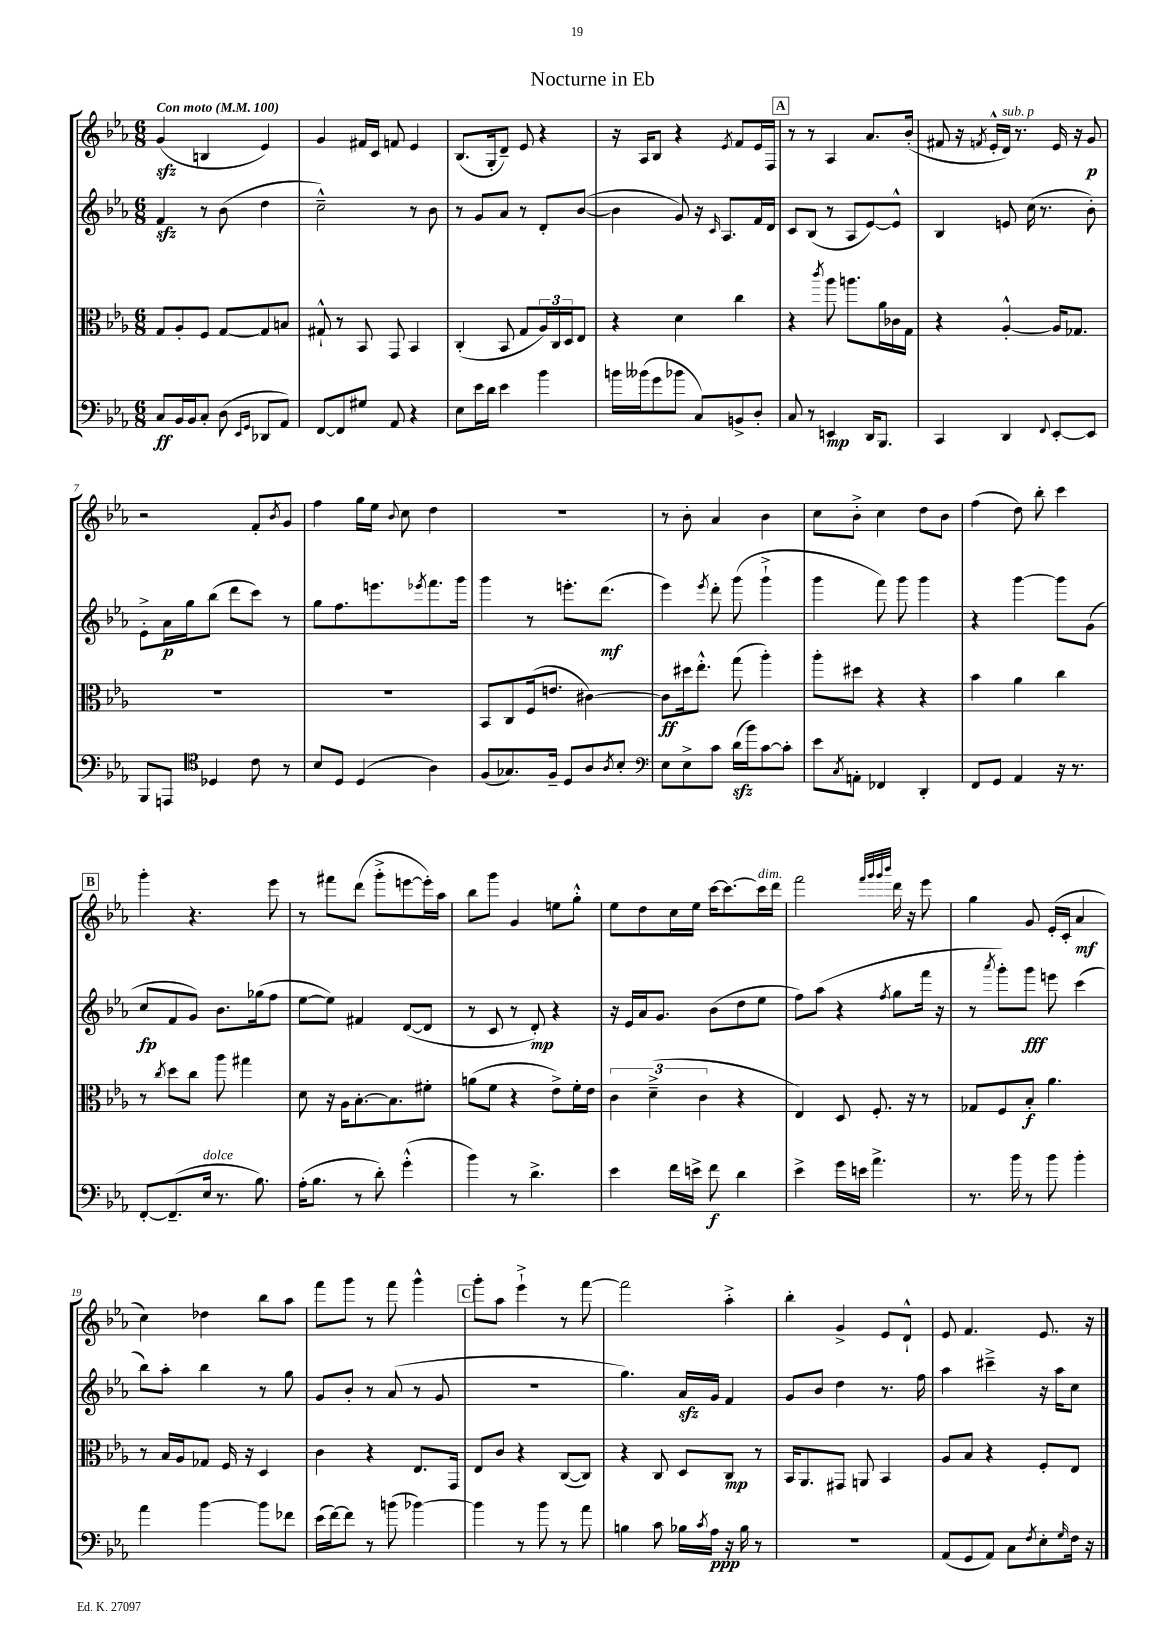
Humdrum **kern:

**kern	**kern	**kern	**kern
*staff4	*staff3	*staff2	*staff1
*clefF4	*clefC3	*clefG2	*clefG2
*k[b-e-a-]	*k[b-e-a-]	*k[b-e-a-]	*k[b-e-a-]
*M6/8	*M6/8	*M6/8	*M6/8
*MM100	*MM100	*MM100	*MM100
8C	8G	4f	(4g
16BB-	8A-'	.	.
16BB-	.	.	.
8C'	8F	8r	4B
(8D	[8G	(8b-	.
16qqEE-	.	.	.
16qqGG	.	.	.
8DD-	8G]	4dd	4e-)
8AA-)	8B	.	.
=	=	=	=
[8FF	8G#`^^	2cc~^^)	4g
8FF]	8r	.	.
8G#	8BB-	.	16f#
.	.	.	16c
8AA-	8GG	.	8f
4r	4BB-	8r	4e-
.	.	8b-	.
=	=	=	=
8E-	(4C'	8r	(8.B-
16e-	.	8g	.
16d	.	.	16G'
4e-	8BB-	8a-	8d~)
.	8G	8r	8e-
4b-	24A-)	8d'	4r
.	24C	.	.
.	24D	.	.
.	8E-	([8b-	.
=	=	=	=
16b	4r	4b-]	16r
(16b--	.	.	16A-
8g	.	.	8B-
8b-	4d	8g)	4r
8C)	.	16r	.
.	.	16qqc	.
.	.	8.A-	.
.	.	.	8qe-
8BB^	4cc	.	8f
8D'	.	16f	16e-
.	.	16d	16F
=	=	=	=
8C	4r	8c	8r
8r	.	(8B-	8r
.	8qccc	.	.
4EE	8aa-	8r	4A-
.	8.aa	8A-	.
16DD	.	[8e-)	8.a-
8.BBB-	16a-	.	.
.	16c-	8e-^^]	.
.	16G	.	(16b-'
=	=	=	=
4CC	4r	4B-	8f#
.	.	.	16r
.	.	.	8qf
.	.	.	16e-'^^
4DD	[4A-'^^	8e	16d)
.	.	.	8.r
.	.	(16cc	.
.	.	8.r	.
8qqFF	.	.	.
[8EE-'	16A-]	.	16e-
.	8.G-	.	16r
8EE-]	.	8b-')	8g
=	=	=	=
8BBB-	2.r	8e-'^	2r
8AAA	.	16a-	.
.	.	16gg	.
*clefC4	*	*	*
4D-	.	(8bb-	.
.	.	8ddd	.
8c	.	8ccc)	8f'
.	.	.	8qb-
8r	.	8r	8g
=	=	=	=
8B-	2.r	8gg	4ff
8D	.	8.ff	.
(4D	.	.	16gg
.	.	8.eee	16ee-
.	.	.	8qqb-
.	.	.	8cc
.	.	8qeee-	.
4A-)	.	8.fff	4dd
.	.	16ggg	.
=	=	=	=
(8F	8BB-	4ggg	2.r
8.G-)	8C	.	.
.	(16F	8r	.
16F~	8.e	.	.
8D	.	8.eee'	.
8A-	[4c#)	.	.
.	.	(8.ddd	.
8qA-	.	.	.
8B-'	.	.	.
=	=	=	=
*clefF4	*	*	*
8E-	8c#]	4eee-)	8r
8E-^	16dd#	.	8b-'
.	8.ee-'^^	.	.
.	.	8qeee-	.
8c	.	8ddd'	4a-
(16d	(8gg	(8ggg	.
16b-)	.	.	.
[8c	4aa-')	4ggg`^	4b-
8c']	.	.	.
=	=	=	=
8e-	8aa-'	4ggg	8cc
8qC	.	.	.
8AA'	8dd#	.	8b-'^
4FF-	4r	8fff)	4cc
.	.	8ggg	.
4DD'	4r	4ggg	8dd
.	.	.	8b-
=	=	=	=
8FF	4b-	4r	(4ff
8GG	.	.	.
4AA-	4a-	[4ggg	8dd)
.	.	.	8bb-'
16r	4cc	8ggg]	4ccc
8.r	.	.	.
.	.	(8g	.
=	=	=	=
[8FF'	8r	8cc	4ggg'
.	8qcc	.	.
(8.FF~]	8dd	8f	.
.	8cc	8g)	4.r
16E-	.	.	.
8.r	8aa-	8.b-	.
.	4gg#	.	.
8.B-)	.	(16gg-	.
.	.	8ff	8eee-
=	=	=	=
(16A-'	8d	[8ee-	8r
8.B-	.	.	.
.	16r	8ee-])	8fff#
.	16A-	.	.
8r	[8.B-'	4f#	(8ddd
8d')	.	.	8ggg'^
.	8.B-]	.	.
(4g'^^	.	([8d	[8eee
.	8f#'	8d]	16eee'])
.	.	.	16aa-
=	=	=	=
4b-)	(8a	8r	8bb-
.	8f	8c	8ggg
8r	4r	8r	4g
4.d^	.	8d')	.
.	8e-^)	4r	8ee
.	16f'	.	8gg'^^
.	16e-	.	.
=	=	=	=
4e-	6c	16r	8ee-
.	.	16e-	.
.	.	16a-	8dd
.	(6d~^	.	.
.	.	8.g	.
16f	.	.	16cc
16e^	.	.	16ee-
.	6c	.	.
8f	.	(8b-	[16ccc
.	.	.	8.ccc_
4d	4r	8dd	.
.	.	8ee-	16ccc]
.	.	.	16ddd
=	=	=	=
4e-^	4E-)	8ff)	2fff
.	.	(8aa-	.
16g	8D	4r	.
16e	.	.	.
4.a-^	8.F'	.	.
.	.	.	32qqfff
.	.	.	32qqggg
.	.	.	32qqggg
.	.	8qff	32qqbbb-
.	.	8gg	16ddd
.	16r	.	16r
.	8r	16fff	8eee-
.	.	16r	.
=	=	=	=
8.r	8G-	8r	4gg
.	.	8qaaa-	.
.	8F	8ggg')	.
16b-	.	.	.
8r	8B-'	8ggg	8g
8b-	4.a-	8eee	(16e-'
.	.	.	16c'
4b-'	.	(4ccc	4a-
=	=	=	=
4a-	8r	8bb-)	4cc)
.	16B-	8aa-'	.
.	16A-	.	.
[4b-	8G-	4bb-	4dd-
.	16F	.	.
.	16r	.	.
8b-]	4D	8r	8bb-
8f-	.	8gg	8aa-
=	=	=	=
(16e-	4c	8g	8fff
[16f)	.	.	.
8f]	.	8b-'	8ggg
8r	4r	8r	8r
(8b	.	(8a-	8fff
[4b-)	8.E-	8r	4ggg^^
.	.	8g	.
.	16GG	.	.
=	=	=	=
4b-]	8E-	2.r	8ggg'
.	8c	.	8aa-
8r	4r	.	4eee-`^
8b-	.	.	.
8r	([8C	.	8r
8a-	8C])	.	[8fff
=	=	=	=
4B	4r	4.gg)	2fff]
8c	8C	.	.
16B-	8D	16a-	.
8qc	.	.	.
16A-	.	16g	.
16r	8C	4f	4aa-'^
16B-	.	.	.
8r	8r	.	.
=	=	=	=
2.r	16BB-	8g	4bb-'
.	8.AA-	.	.
.	.	8b-	.
.	8GG#	4dd	4g^
.	8AA	.	.
.	4BB-	8.r	8e-
.	.	.	8d`^^
.	.	16ff	.
=	=	=	=
(8AA-	8A-	4aa-	8e-
8GG	8B-	.	4.f
8AA-)	4r	4ccc#~^	.
8C	.	.	.
8qF	.	.	.
8E-'	8F'	16r	8.e-
.	.	16aa-	.
16qqG	.	.	.
16F	8E-	8cc	.
16r	.	.	16r
==	==	==	==
*-	*-	*-	*-
